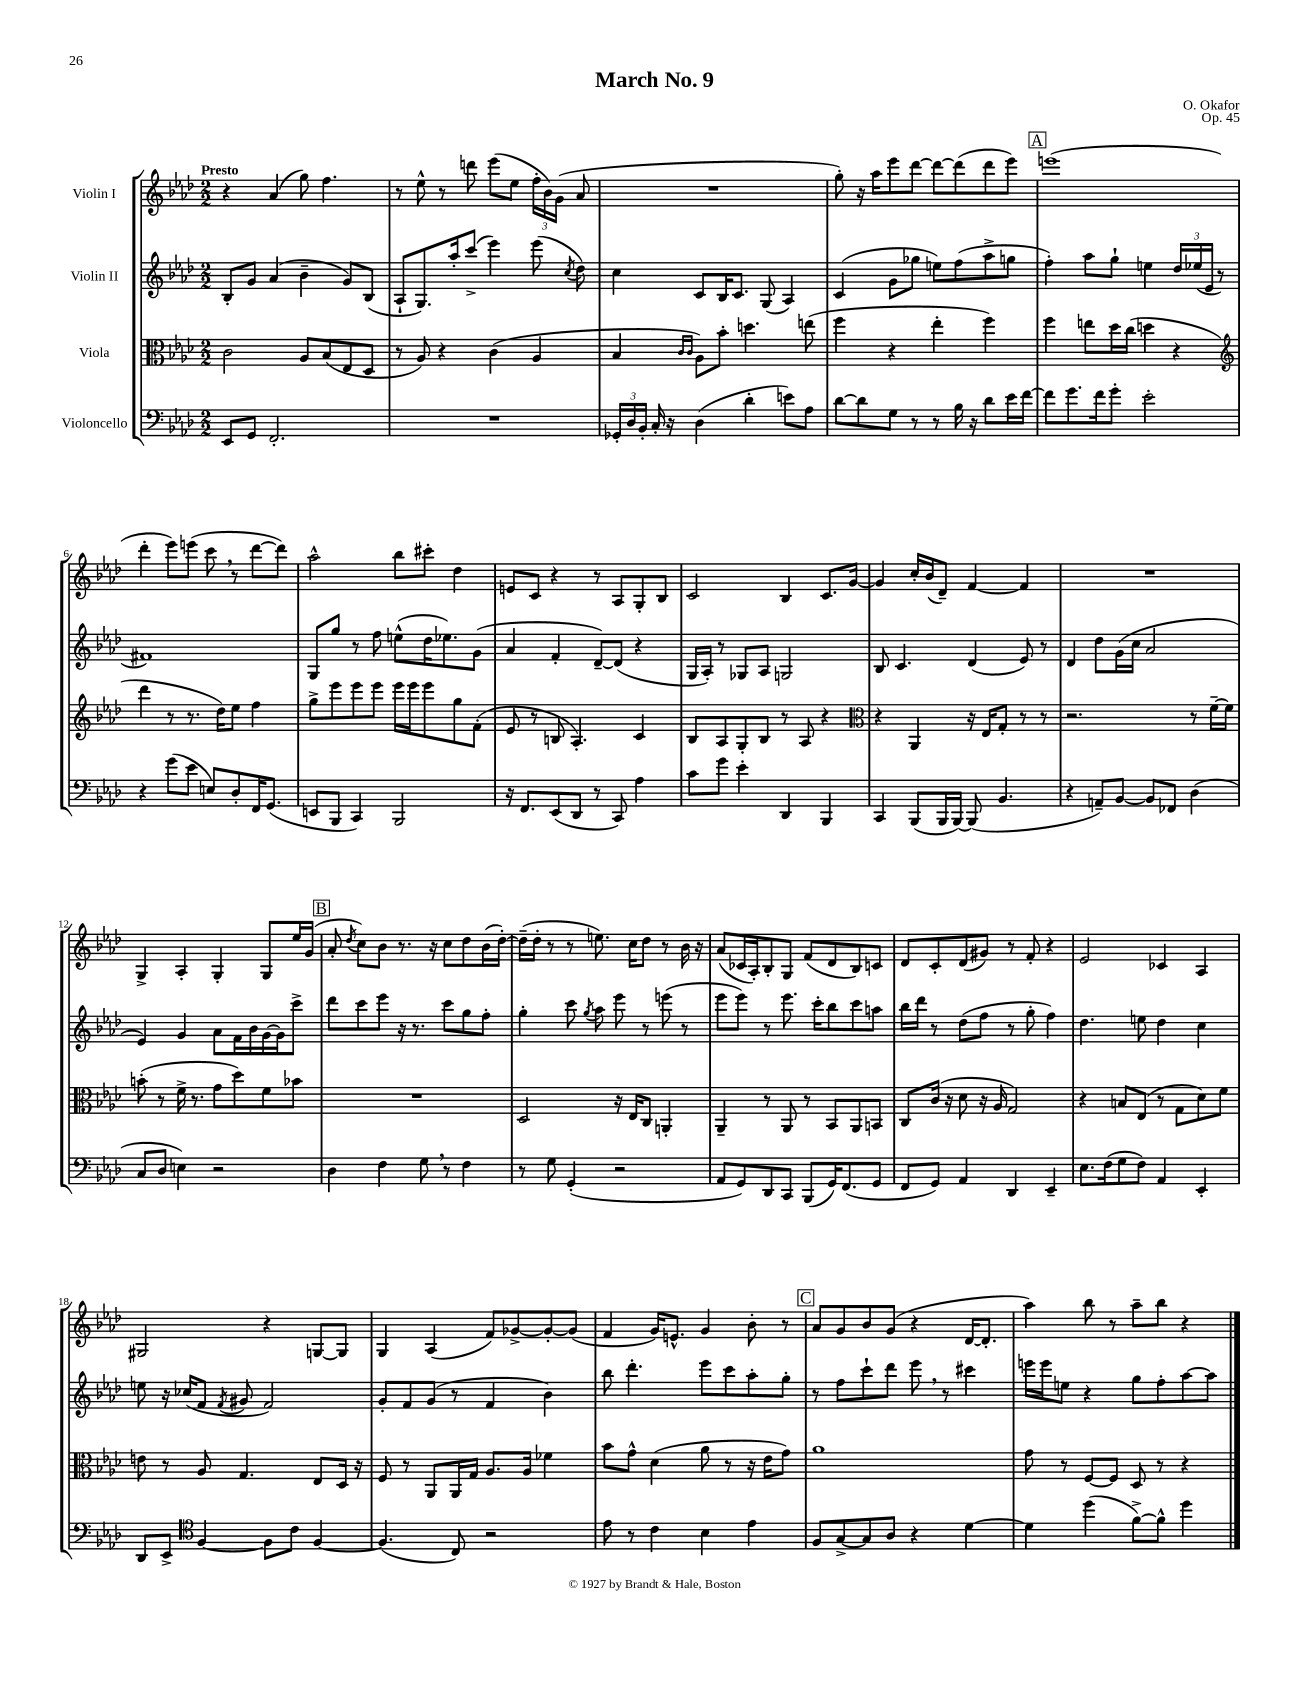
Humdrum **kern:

**kern	**kern	**kern	**kern
*staff4	*staff3	*staff2	*staff1
*clefF4	*clefC3	*clefG2	*clefG2
*k[b-e-a-d-]	*k[b-e-a-d-]	*k[b-e-a-d-]	*k[b-e-a-d-]
*M2/2	*M2/2	*M2/2	*M2/2
8EE-	2c	8B-'	4r
8GG	.	8g	.
2.FF'	.	(4a-	(4a-
.	8A-	4b-~	8gg)
.	(8B-	.	4.ff
.	8E-	8g)	.
.	8D-	(8B-	.
=	=	=	=
1r	8r	8A-`	8r
.	8A-)	8.G)	8ee-^^
.	4r	.	8r
.	.	16aa-'	.
.	.	(8ccc^	8ddd
.	(4c	4eee-)	(8eee-
.	.	.	8ee-
.	4A-	(8eee-	24ff'
.	.	.	24b-)
.	.	.	(24g
.	.	8qcc	.
.	.	8dd-)	8a-
=	=	=	=
24GG-'	4B-	4cc	1r
24D-	.	.	.
24BB-'	.	.	.
16C'	.	.	.
16r	.	.	.
.	16qqc	.	.
.	16qqc	.	.
(4D-	8A-)	8c	.
.	8b-'	16B-	.
.	.	8.c	.
4d-'	4.dd	.	.
.	.	(8G	.
8e)	.	4A-)	.
8A-	(8ee	.	.
=	=	=	=
[8d-	4ff	(4c	8gg')
8d-]	.	.	16r
.	.	.	16aa-
8G	4r	8g	8eee-
8r	.	8gg-	[8ddd-
8r	4ee-'	8ee)	8ddd-_
16B-	.	(8ff	(8ddd-]
16r	.	.	.
8d-	4ff)	8aa-^	8ddd-
16e-	.	8gg	8eee-)
[16f	.	.	.
=	=	=	=
8f]	4ff	4ff')	(1eee
8.g	.	.	.
.	8ee	8aa-	.
16f	.	.	.
8g'	16dd-	8gg`	.
.	(16cc	.	.
2e-'	4dd	4ee	.
.	4r	24dd-	.
.	.	(24ee-	.
.	.	24e-	.
.	.	8r	.
=	=	=	=
*	*clefG2	*	*
4r	4ddd-	1f#)	4ddd-'
(8g	8r	.	8eee-)
8e-	8.r	.	(8eee
8E)	.	.	8ccc
.	16dd-)	.	.
8D-'	8ee-	.	8r
16FF	4ff	.	[8ddd-
(8.GG	.	.	.
.	.	.	8ddd-])
=	=	=	=
8EE	8gg^	8G	2aa-^^
8BBB-	8eee-	8gg	.
4CC)	8eee-	8r	.
.	8eee-	8ff	.
2BBB-	16eee-	(8ee^^	8bb-
.	16eee-	.	.
.	8eee-	16dd-	8ccc#'
.	.	8.ee-)	.
.	8gg	.	4dd-
.	(8f'	(8g	.
=	=	=	=
16r	8e-	4a-	8e
8.FF	.	.	.
.	8r	.	8c
(8EE-	8B	4f'	4r
8DD-	4.A-')	.	.
8r	.	[8d-~)	8r
8CC)	.	(8d-]	8A-
4A-	4c	4r	8G'
.	.	.	8B-
=	=	=	=
8c	8B-	16G	2c
.	.	16A-')	.
8g	8A-	8r	.
4e-'	8G'	8G-	.
.	8B-	8A-	.
4DD-	8r	2G	4B-
.	8A-	.	.
4BBB-	4r	.	8.c
.	.	.	[16g
=	=	=	=
*	*clefC3	*	*
4CC	4r	8B-	4g]
.	.	4.c	.
(8BBB-	4AA-	.	16cc'
.	.	.	(16b-
16BBB-	.	.	8d-~)
[16BBB-)	.	.	.
(8BBB-]	16r	(4d-	[4f
.	16E-	.	.
4.BB-	8G'	.	.
.	8r	8e-)	4f]
.	8r	8r	.
=	=	=	=
4r	2.r	4d-	1r
8AA~)	.	8dd-	.
[8BB-	.	(16g	.
.	.	16cc	.
8BB-]	.	2a-	.
8FF-	.	.	.
(4D-	8r	.	.
.	[16f~	.	.
.	16f]	.	.
=	=	=	=
8C	(8b'	4e-)	4G^
8D-	8r	.	.
4E)	16f^	4g	4A-'
.	8.r	.	.
2r	8g	8a-	4G'
.	8dd-)	16f	.
.	.	16b-	.
.	8f	[16g	8G
.	.	16g]	.
.	8b-	8ccc^	16ee-
.	.	.	(16g
=	=	=	=
4D-	1r	8ddd-	8a-'
.	.	.	8qdd-
.	.	8ccc	8cc)
4F	.	8eee-	8b-
.	.	16r	8.r
.	.	8.r	.
8G	.	.	.
.	.	.	16r
8r	.	8ccc	8cc
4F	.	8gg	8dd-
.	.	8ff'	(16b-
.	.	.	[16dd-')
=	=	=	=
8r	2D-	4gg'	(16dd-~]
.	.	.	16dd-'
8G	.	.	8r
(4GG'	.	8ccc	8r
.	.	8qgg	.
.	.	8aa-	8.ee)
2r	16r	8eee-	.
.	16E-	.	16cc
.	8C	8r	8dd-
.	4AA'	(8eee	8r
.	.	8r	16b-
.	.	.	16r
=	=	=	=
8AA-	4AA-~	8eee-	(8a-
8GG)	.	8eee-)	16c-
.	.	.	16A-')
8DD-	8r	8r	8B-'
8CC	8AA-	8.eee-	8G
(8BBB-	8r	.	(8f
.	.	16ccc'	.
16GG)	8BB-	8bb-	8d-
(8.FF	.	.	.
.	8AA-	8ccc	8B-)
8GG	8BB	8aa	8c
=	=	=	=
8FF	8C	16bb-	8d-
.	.	16ddd-	.
8GG)	(16c	8r	8c'
.	16r	.	.
4AA-	8d-	(8dd-	(8d-
.	16r	8ff	8g#)
.	16A-	.	.
4DD-	2G)	8r	8r
.	.	8gg'	8f'
4EE-~	.	4ff)	4r
=	=	=	=
8.E-	4r	4.dd-	2e-
(16F	.	.	.
8G	8B	.	.
8F)	(8E-	8ee	.
4AA-	8r	4dd-	4c-
.	8G	.	.
4EE-'	8d-)	4cc	4A-
.	8f	.	.
=	=	=	=
8DD-	8e	8ee	2G#
8EE-^	8r	16r	.
.	.	(16cc-	.
*clefC4	*	*	*
[4F	8A-	8f	.
.	.	8qf	.
.	4.G	8g#	.
8F]	.	2f)	4r
8c	.	.	.
[4F	8E-	.	[8G
.	16D-	.	8G]
.	16r	.	.
=	=	=	=
(4.F]	8F	8g'	4G
.	8r	8f	.
.	8AA-	(8g	(4A-
8C)	16AA-	8r	.
.	16G	.	.
2r	8.A-	4f	8f)
.	.	.	[8g-^
.	16A-	.	.
.	4f-	4b-)	8g-'_
.	.	.	(8g-]
=	=	=	=
8e-	8b-	8bb-	4f
8r	8g^^	4.ddd-'	.
4c	(4d-	.	16g)
.	.	.	8.e^^
4B-	8a-	8eee-	4g
.	8r	8ccc	.
4e-	16r	8aa-'	8b-'
.	16e-	.	.
.	8g)	8gg'	8r
=	=	=	=
8F	1a-	8r	8a-
[8G^	.	8ff	8g
8G]	.	8ccc`	8b-
8A-	.	8ddd-	(8g
4r	.	8eee-	4r
.	.	8r	.
[4d-	.	4ccc#	[16d-
.	.	.	8.d-']
=	=	=	=
4d-]	8g	16eee	4aa-)
.	.	16eee	.
.	8r	8ee	.
(4dd-	[8F	4r	8bb-
.	8F]	.	8r
[8f^)	8D-	8gg	8aa-~
8f^^]	8r	8ff'	8bb-
4dd-	4r	[8aa-	4r
.	.	8aa-]	.
==	==	==	==
*-	*-	*-	*-
